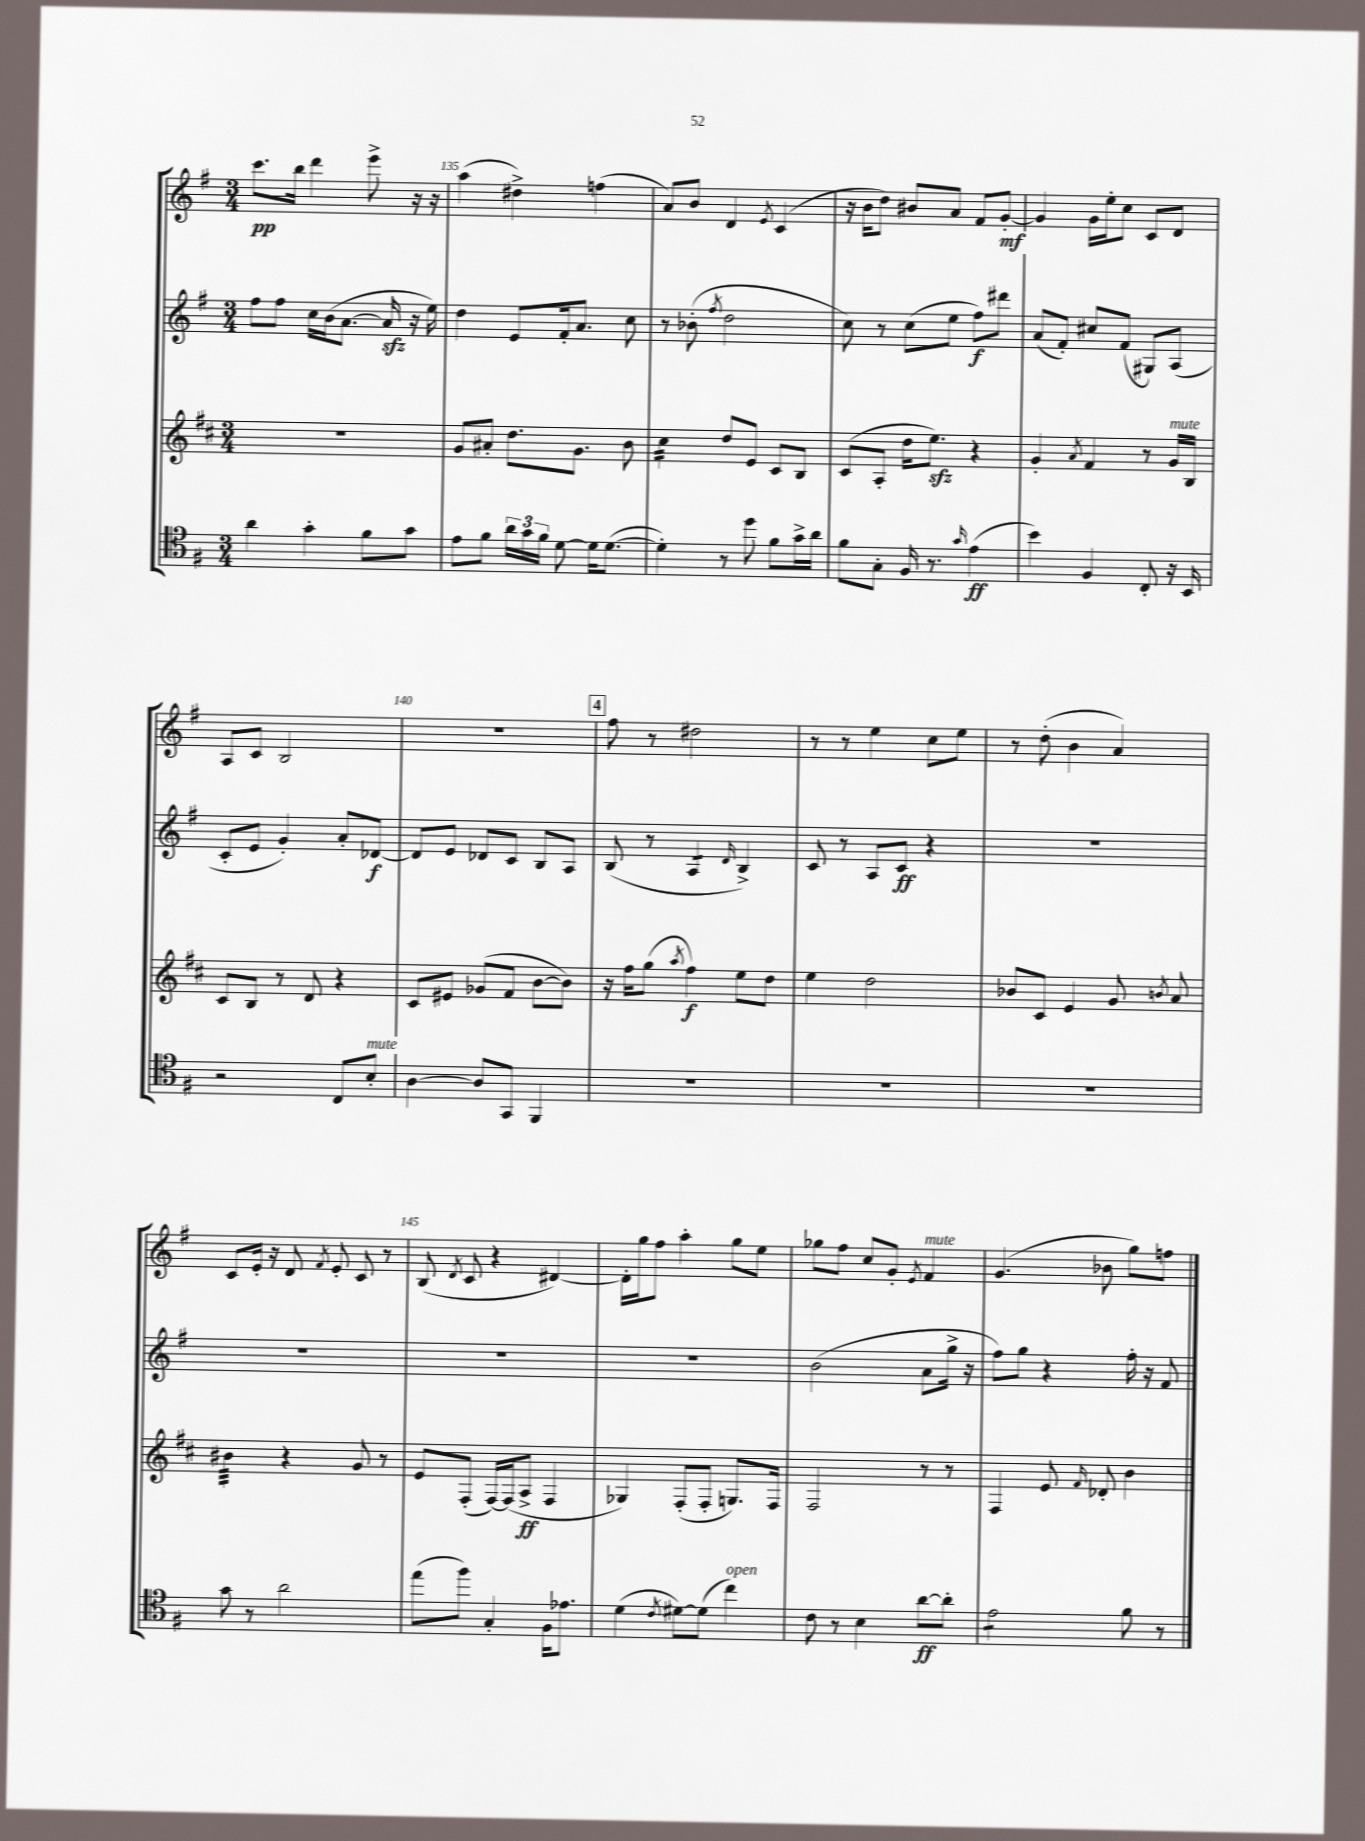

**kern	**kern	**kern	**kern
*staff4	*staff3	*staff2	*staff1
*clefC4	*clefG2	*clefG2	*clefG2
*k[f#]	*k[f#c#]	*k[f#]	*k[f#]
*M3/4	*M3/4	*M3/4	*M3/4
4a	2.r	8ff#	8.ccc
.	.	8ff#	.
.	.	.	16bb
4g'	.	16cc	4ddd
.	.	(16b	.
.	.	[8.a	.
8f#	.	.	8eee^
.	.	16a]	.
8g	.	16r	16r
.	.	16ee)	16r
=	=	=	=
8e	8g	4dd	(4aa
8f#	8a#'	.	.
24a	8.dd	8e	4dd#^)
24g	.	.	.
24f#	.	.	.
[8d	.	16f#'	.
.	8.g	8.a	.
16d]	.	.	(4ff
([8.d	.	.	.
.	8b	8cc	.
=	=	=	=
4d'])	4cc#	8r	8a)
.	.	(8b-'	8b
.	.	8qff#	.
8r	8dd	2dd	4d
8dd	8e	.	.
.	.	.	8qe
8f#	8c#	.	(4c
16g^	8B	.	.
16a	.	.	.
=	=	=	=
8f#	(8c#	8cc)	16r
.	.	.	16b
8G'	8A'	8r	8dd)
16F#	16dd	(8cc	8b#
8.r	8.ee)	.	.
.	.	8ee	8a
16qqg	.	.	.
(4e	4r	8ff#)	8f#
.	.	8ddd#	[8g'
=	=	=	=
4b)	4g'	(8a	4g]
.	.	8f#')	.
.	8qa	.	.
4F#	4f#	8cc#	16g
.	.	.	16ee'
.	.	(8f#	8cc
8C'	8r	8G#)	8c
16r	16g	(8A	8d
16BB	16B	.	.
=	=	=	=
2r	8c#	8c'	8A
.	8B	8e	8c
.	8r	4g')	2B
.	8d	.	.
8C	4r	8a'	.
8B'	.	[8d-	.
=	=	=	=
[4A	8c#	8d-]	2.r
.	8e#	8e	.
8A]	(8g-	8d-	.
8GG	8f#	8c	.
4FF#	[8b	8B	.
.	8b])	8A	.
=	=	=	=
2.r	16r	(8B	8ff#
.	16ff#	.	.
.	(8gg	8r	8r
.	8qaa	.	.
.	4ff#)	4A	2dd#
.	.	16qqd	.
.	8ee	4B^)	.
.	8dd	.	.
=	=	=	=
2.r	4ee	8c	8r
.	.	8r	8r
.	2dd	8A	4ee
.	.	8c	.
.	.	4r	8cc
.	.	.	8ee
=	=	=	=
2.r	8b-	2.r	8r
.	8c#	.	(8dd'
.	4e	.	4b
.	8g	.	4a)
.	8qb	.	.
.	8a	.	.
=	=	=	=
8g	4b#	2.r	8c
8r	.	.	16e'
.	.	.	16r
2a	4r	.	8d
.	.	.	8qf#
.	.	.	8e'
.	8g	.	8c
.	8r	.	8r
=	=	=	=
(8ee	8e	2.r	(8B
.	.	.	8qd
8ff#)	(8F#'	.	8c
4G'	[16F#)	.	4r
.	(16F#]	.	.
.	8A^	.	.
16F#	4F#	.	[4d#)
8.e-	.	.	.
=	=	=	=
(4d	4G-)	2.r	16d#']
.	.	.	16gg
.	.	.	8ff#
8qc	.	.	.
[8d#)	(8F#'	.	4aa'
(8d#]	8F#'	.	.
4cc)	8.G)	.	8gg
.	.	.	8ee
.	16F#	.	.
=	=	=	=
8c	2F#	(2b	8gg-
8r	.	.	8ff#
4B	.	.	8cc
.	.	.	8g'
.	.	.	8qe
[8a	8r	8a	4f#
8a']	8r	16gg^	.
.	.	16r	.
=	=	=	=
2e	4F#	8ff#)	(4.g
.	.	8gg	.
.	8e	4r	.
.	16qqf#	.	.
.	8d-'	.	8b-
8f#	4b	16ff#'	8gg)
.	.	16r	.
8r	.	8f#	8ff
==	==	==	==
*-	*-	*-	*-
